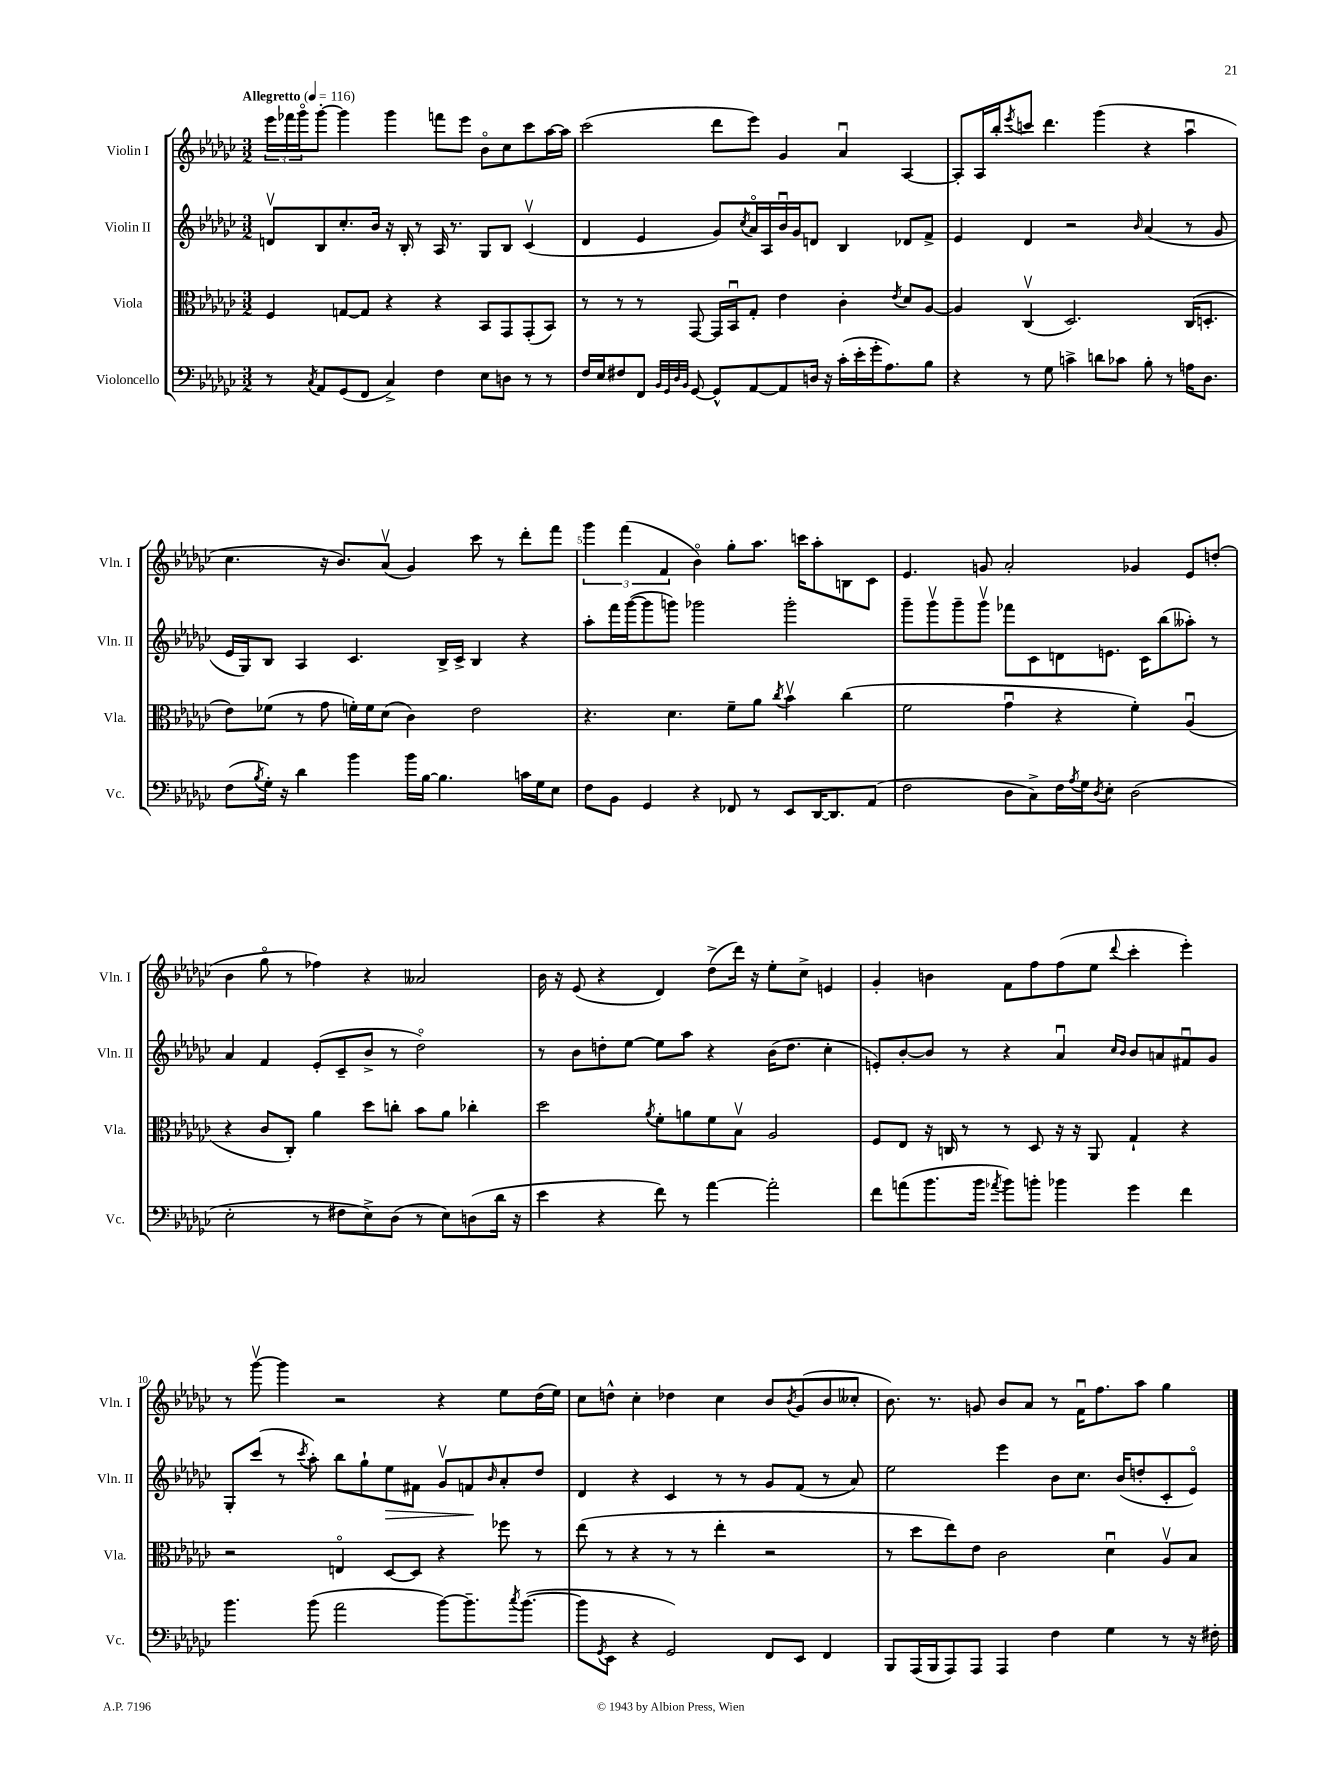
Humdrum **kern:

**kern	**kern	**kern	**kern
*staff4	*staff3	*staff2	*staff1
*clefF4	*clefC3	*clefG2	*clefG2
*k[b-e-a-d-g-c-]	*k[b-e-a-d-g-c-]	*k[b-e-a-d-g-c-]	*k[b-e-a-d-g-c-]
*M3/2	*M3/2	*M3/2	*M3/2
*MM116	*MM116	*MM116	*MM116
8r	4F	8dv	24eee-
.	.	.	24fff-
.	.	.	24ggg-o
8qC-	.	.	.
8AA-	.	8B-	[8ggg-'
(8GG-	[8G	8.cc-'	4ggg-]
8FF	8G]	.	.
.	.	16b-	.
4C-^)	4r	16r	4ggg-
.	.	16B-'	.
.	.	8r	.
4F	4r	16A-	8fff
.	.	8.r	.
.	.	.	8eee-
8E-	8BB-	8G-	8b-o
8D	8GG-	8B-	8cc-
8r	(8GG-'	(4c-v	8ccc-
8r	8BB-)	.	[16aa-
.	.	.	16aa-]
=	=	=	=
16F	8r	4d-	(2ccc-
16E-	.	.	.
8F#	8r	.	.
8FF	8r	4e-	.
32qqBB-	.	.	.
32qqGG-	.	.	.
32qqD-	.	.	.
32qqBB-	.	.	.
[8GG-	[8GG-	.	.
8GG-^^]	16GG-]	8g-)	8ddd-
.	16BB-u	.	.
.	.	8qcc-	.
[8AA-	8G-'	16a-o	8eee-)
.	.	16A-	.
8AA-]	4e-	16b-u	4g-
.	.	16g-	.
16D	.	8d	.
16r	.	.	.
(16c-'	4c-'	4B-	4a-u
16e-'	.	.	.
16g-'	.	.	.
8.A-)	.	.	.
.	8qe-	.	.
.	8d-	8d-	[4A-
8B-	[8A-	8f^	.
=	=	=	=
4r	4A-]	4e-	8A-']
.	.	.	16A-
.	.	.	16bb-'
.	.	.	8qeee-
8r	(4C-v	4d-	8ccc
8G-	.	.	4.ddd-
4c^	2.D-)	2r	.
8d	.	.	(4ggg-
8c-	.	.	.
.	.	16qqb-	.
8B-'	.	(4a-	4r
8r	.	.	.
16A	(16C-	8r	4aa-u
8.D-	8.D'	.	.
.	.	8g-	.
=	=	=	=
(8F	8e-)	16e-	4.cc-
.	.	16G-)	.
8qB-	.	.	.
16G-')	(8f-	8B-	.
16r	.	.	.
4d-	8r	4A-	.
.	8g-	.	16r
.	.	.	8.b-)
4b-	16f')	4.c-	.
.	16f	.	.
.	(8d-	.	(8a-v
16b-	4c-)	.	4g-)
[16B-	.	.	.
4.B-]	.	16B-^	.
.	.	16c-^	.
.	2e-	4B-	8ccc-
.	.	.	8r
16c	.	4r	8ddd-'
16G-	.	.	.
8E-	.	.	8fff
=	=	=	=
8F	4.r	8aa-'	6ggg-
8BB-	.	16fff	.
.	.	.	(6fff
.	.	([16ggg-	.
4GG-	.	8ggg-]	.
.	.	.	6f
.	4.d-	8ggg)	.
4r	.	2ggg-	4b-o)
8FF-	8f~	.	8gg-'
8r	8a-	.	8.aa-
.	8qcc-	.	.
8EE-	4b-v	2ggg-'	.
.	.	.	16ccc
[16DD-	.	.	8aa-'
8.DD-]	.	.	.
.	(4cc-	.	8B
(8AA-	.	.	8c-
=	=	=	=
2F	2f	8ggg-~	4.e-
.	.	8ggg-v	.
.	.	8ggg-~	.
.	.	8ggg-v	8g
8D-	4g-u	8fff-	2a-'
8C-^)	.	8c-	.
16F	4r	8d	.
8qA-	.	.	.
16G-	.	.	.
8qD-	.	.	.
8E-'	.	8.e	.
(2D-	4f')	.	4g-
.	.	16c-	.
.	.	(8bb-	.
.	(4A-u	8aa--')	8e-
.	.	8r	(8dd'
=	=	=	=
2E-'	4r	4a-	4b-
.	8c-	4f	8gg-o
.	8C-')	.	8r
8r	4a-	(8e-'	4ff-)
8F#	.	8c-~	.
8E-^)	8dd-	8b-^	4r
(8D-	8cc'	8r	.
8r	8b-	2dd-o)	2a--
8E-)	8a-	.	.
(8D	4cc-'	.	.
16d-	.	.	.
16r	.	.	.
=	=	=	=
4e-	2dd-	8r	16b-
.	.	.	16r
.	.	8b-	(8e-
4r	.	8dd'	4r
.	.	[8ee-	.
.	8qa-	.	.
8f)	8f'	8ee-]	4d-)
8r	8a	8aa-	.
[4a-	8f	4r	(8dd-^
.	8B-v	.	16ddd-)
.	.	.	16r
2a-']	2A-	(16b-	8ee-'
.	.	8.dd	.
.	.	.	8cc-^
.	.	4cc-'	4e
=	=	=	=
8f	8F	8e')	4g-'
(8a	8E-	[8b-'	.
8.b-	16r	8b-]	4b
.	16C	.	.
.	8r	8r	.
16b-	.	.	.
8qa-	.	.	.
8b-)	8r	4r	8f
8b'	8D-	.	8ff
4b-	16r	4a-u	(8ff
.	16r	.	.
.	8AA-	.	8ee-
.	.	16qqcc-	.
.	.	16qqb-	8qqddd-
4g-	4G-`	8b-	4ccc-'
.	.	8a	.
4f	4r	8f#u	4eee-')
.	.	8g-	.
=	=	=	=
4.b-	2r	8G-'	8r
.	.	(8ccc-	[8ggg-v
.	.	8r	4ggg-]
.	.	8qccc-	.
(8b-	.	8aa-')	.
2a-	4Eo	8bb-	2r
.	.	8gg-`	.
.	[8D-	8ee-	.
.	8D-]	8f#	.
[8b-)	4r	8g-v	4r
8.b-~]	.	8f	.
.	.	16qqb-	.
.	8ff-	8a-'	8ee-
8qcc-	.	.	.
([8.b-	.	.	.
.	8r	8dd-	(16dd-
.	.	.	16ee-)
=	=	=	=
8b-]	(8ee-	4d-	8cc-
8qGG-	.	.	.
8EE-	8r	.	8dd^^
4r	4r	4r	4cc-'
2GG-)	8r	4c-	4dd-
.	8r	.	.
.	4ee-'	8r	4cc-
.	.	8r	.
8FF	2r	8g-	8b-
.	.	.	8qb-
8EE-	.	(8f	(8g-
4FF	.	8r	8b-
.	.	8a-)	8cc--'
=	=	=	=
8BBB-	8r	2ee-	8.b-)
(16AAA-	8dd-	.	.
16BBB-	.	.	8.r
8AAA-)	8ee-)	.	.
8AAA-	8e-	.	8g
4AAA-	2c-	4eee-	8b-
.	.	.	8a-
4F	.	8b-	8r
.	.	8.cc-	16fu
.	.	.	8.ff
4G-	4d-u	.	.
.	.	(16b-	.
.	.	8dd'	8aa-
8r	8A-v	8c-'	4gg-
16r	8B-	8e-o)	.
16F#'	.	.	.
==	==	==	==
*-	*-	*-	*-
